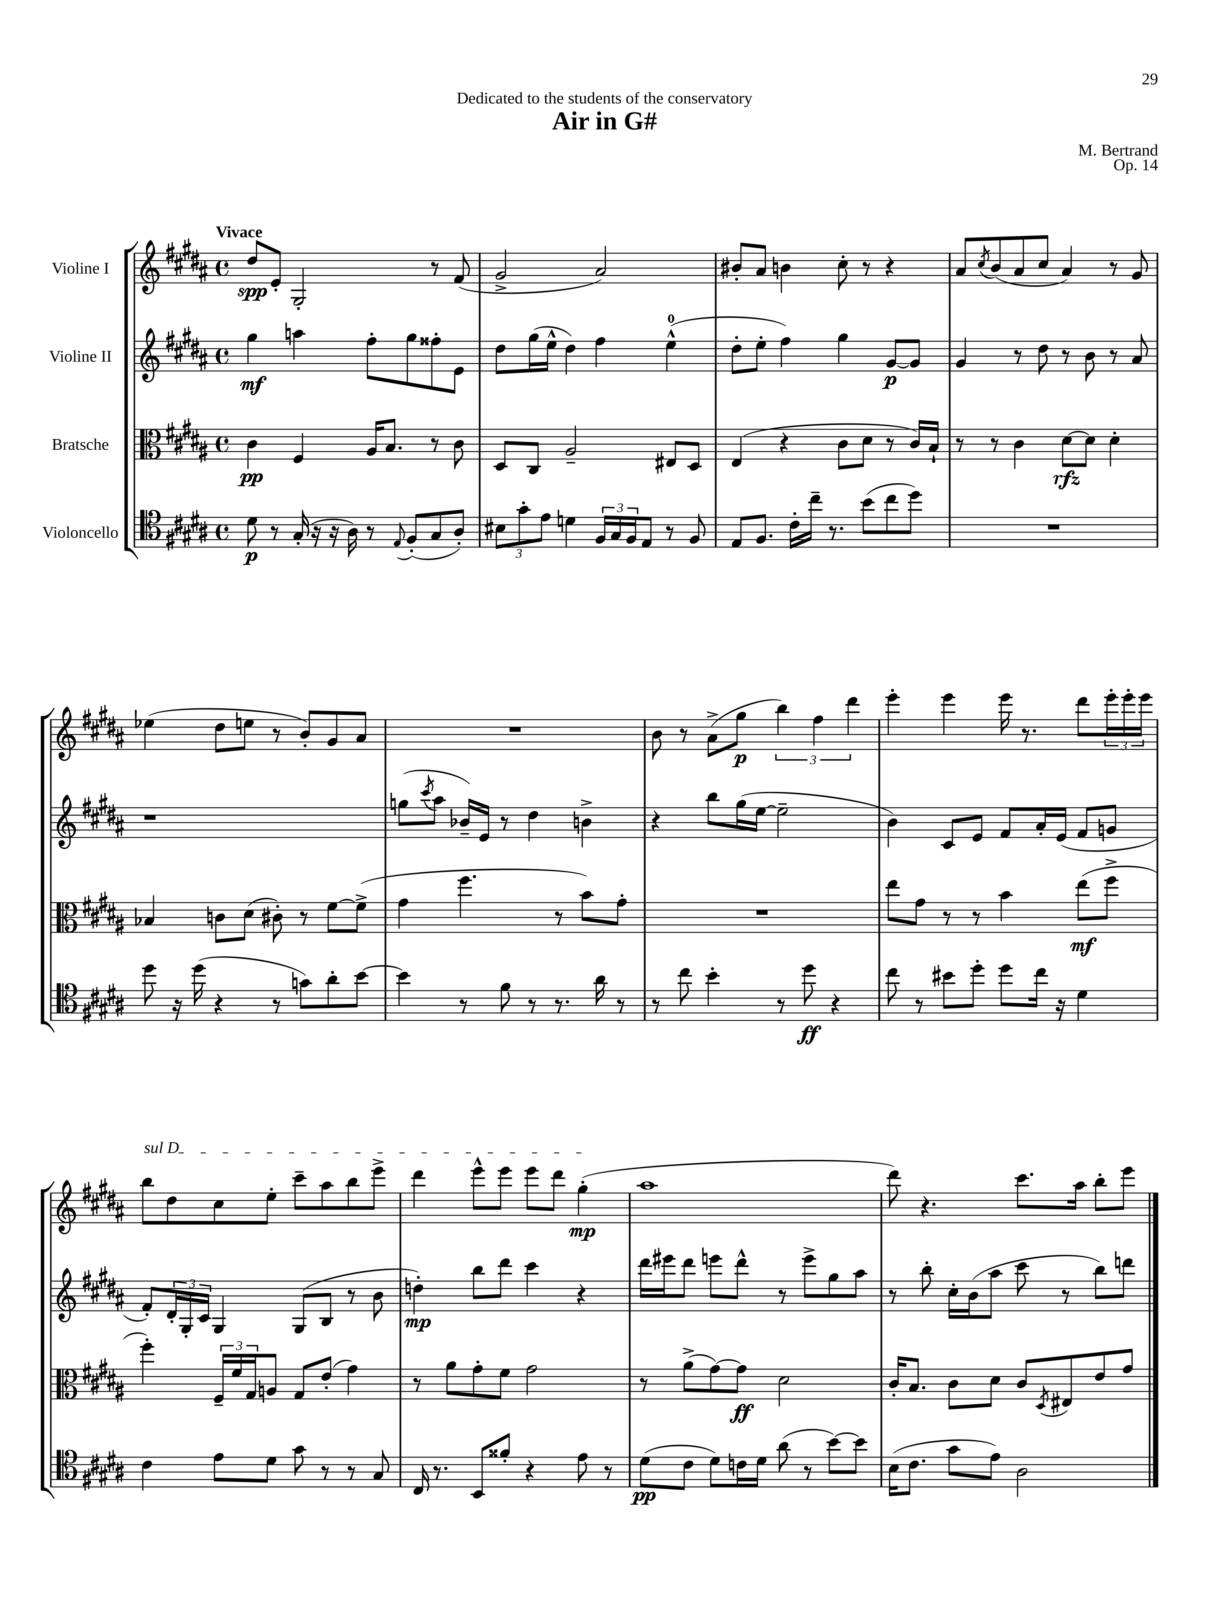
\header { title = "Air in G#" composer = "M. Bertrand" dedication = "Dedicated to the students of the conservatory" opus = "Op. 14" }
<<
\new StaffGroup <<
\new Staff = "s0" \with { instrumentName = "Violine I" } {
    \clef treble \key b \major \defaultTimeSignature \time 4/4 \tempo "Vivace"
    dis''8\spp e'8-. gis2-. r8 fis'8( |
    gis'2-> ais'2) |
    bis'8-. ais'8 b'4 cis''8-. r8 r4 |
    ais'8 \acciaccatura { cis''8 } b'8( ais'8 cis''8 ais'4) r8 gis'8 |
    ees''4( dis''8 e''8 r8 b'8-.) gis'8 ais'8 |
    R1 |
    b'8 r8 ais'8->( gis''8\p \tuplet 3/2 { b''4) fis''4 dis'''4 } |
    e'''4-. e'''4 e'''16 r8. dis'''8 \tuplet 3/2 { e'''16-. e'''16-. e'''16 } |
    \once \override TextSpanner.bound-details.left.text = \markup { \italic "sul D" } b''8\startTextSpan dis''8 cis''8 e''8-. cis'''8-- ais''8 b''8 e'''8-> |
    dis'''4 e'''8-^ e'''8 e'''8 dis'''8 gis''4-.\mp\stopTextSpan( |
    ais''1 |
    dis'''8) r4. cis'''8. ais''16 b''8-. e'''8 \bar "|." |
}
\new Staff = "s1" \with { instrumentName = "Violine II" } {
    \clef treble \key b \major \defaultTimeSignature \time 4/4
    gis''4\mf a''4 fis''8-. gis''8 fisis''8-. e'8 |
    dis''8 gis''16( e''16-^ dis''4) fis''4 e''4-0-^( |
    dis''8-. e''8-. fis''4) gis''4 gis'8~\p gis'8 |
    gis'4 r8 dis''8 r8 b'8 r8 ais'8 |
    r1 |
    g''8( \acciaccatura { cis'''8 } ais''8 bes'16--) e'16 r8 dis''4 b'4-> |
    r4 b''8 gis''16( e''16~ e''2-- |
    b'4) cis'8 e'8 fis'8 ais'16-. e'16( fis'8 g'8 |
    fis'8-.) \tuplet 3/2 { dis'16-. gis16-. cis'16 } gis4 gis8( b8 r8 b'8 |
    d''4-.\mp) b''8 dis'''8 cis'''4 r4 |
    dis'''16 eis'''16 dis'''8 e'''8 dis'''8-^ r8 e'''8-> gis''8 ais''8 |
    r8 b''8-. cis''16-. b'16( ais''8 cis'''8 r8 b''8) d'''8 \bar "|." |
}
\new Staff = "s2" \with { instrumentName = "Bratsche" } {
    \clef alto \key b \major \defaultTimeSignature \time 4/4
    cis'4\pp fis4 ais16 b8. r8 cis'8 |
    dis8 cis8 ais2-- eis8 dis8 |
    e4( r4 cis'8 dis'8 r8 cis'16) b16-! |
    r8 r8 cis'4 dis'8~\rfz dis'8 dis'4-. |
    bes4 c'8 dis'8( cis'8-.) r8 fis'8~ fis'8->( |
    gis'4 fis''4. r8 b'8) gis'8-. |
    R1 |
    e''8 gis'8 r8 r8 b'4 e''8\mf( fis''8-> |
    fis''4-.) \tuplet 3/2 { fis16-- fis'16 gis16 } a8 gis8 e'8-.( gis'4) |
    r8 ais'8 gis'8-. fis'8 gis'2 |
    r8 ais'8->( gis'8~) gis'8\ff dis'2 |
    cis'16-. b8. cis'8 dis'8 cis'8 \acciaccatura { dis8 } eis8 e'8 gis'8 \bar "|." |
}
\new Staff = "s3" \with { instrumentName = "Violoncello" } {
    \clef tenor \key b \major \defaultTimeSignature \time 4/4
    dis'8\p r8 gis16-.( r16 r16 ais16) r8 \appoggiatura { e8 } fis8-.( gis8 ais8-.) |
    \tuplet 3/2 { bis8 gis'8-. e'8 } d'4 \tuplet 3/2 { fis16 gis16 fis16 } e8 r8 fis8 |
    e8 fis8. cis'16-. cis''16-- r8. b'8( cis''8 dis''8) |
    R1 |
    dis''8 r16 dis''16( r4 r8 g'8) ais'8-. b'8~ |
    b'4 r8 fis'8 r8 r8. ais'16 r8 |
    r8 cis''8 b'4-. r8 dis''8\ff r4 |
    cis''8 r8 bis'8 dis''8-. dis''8 cis''16 r16 dis'4 |
    cis'4 e'8 dis'8 gis'8 r8 r8 gis8 |
    cis16 r8. b,8 fisis'8-. r4 e'8 r8 |
    dis'8\pp( cis'8 dis'8) c'16 dis'16 ais'8( r8 b'8~) b'8 |
    b16( cis'8. gis'8 e'8) ais2 \bar "|." |
}
>>
>>
\layout { \context { \Score \remove "Bar_number_engraver" } }
